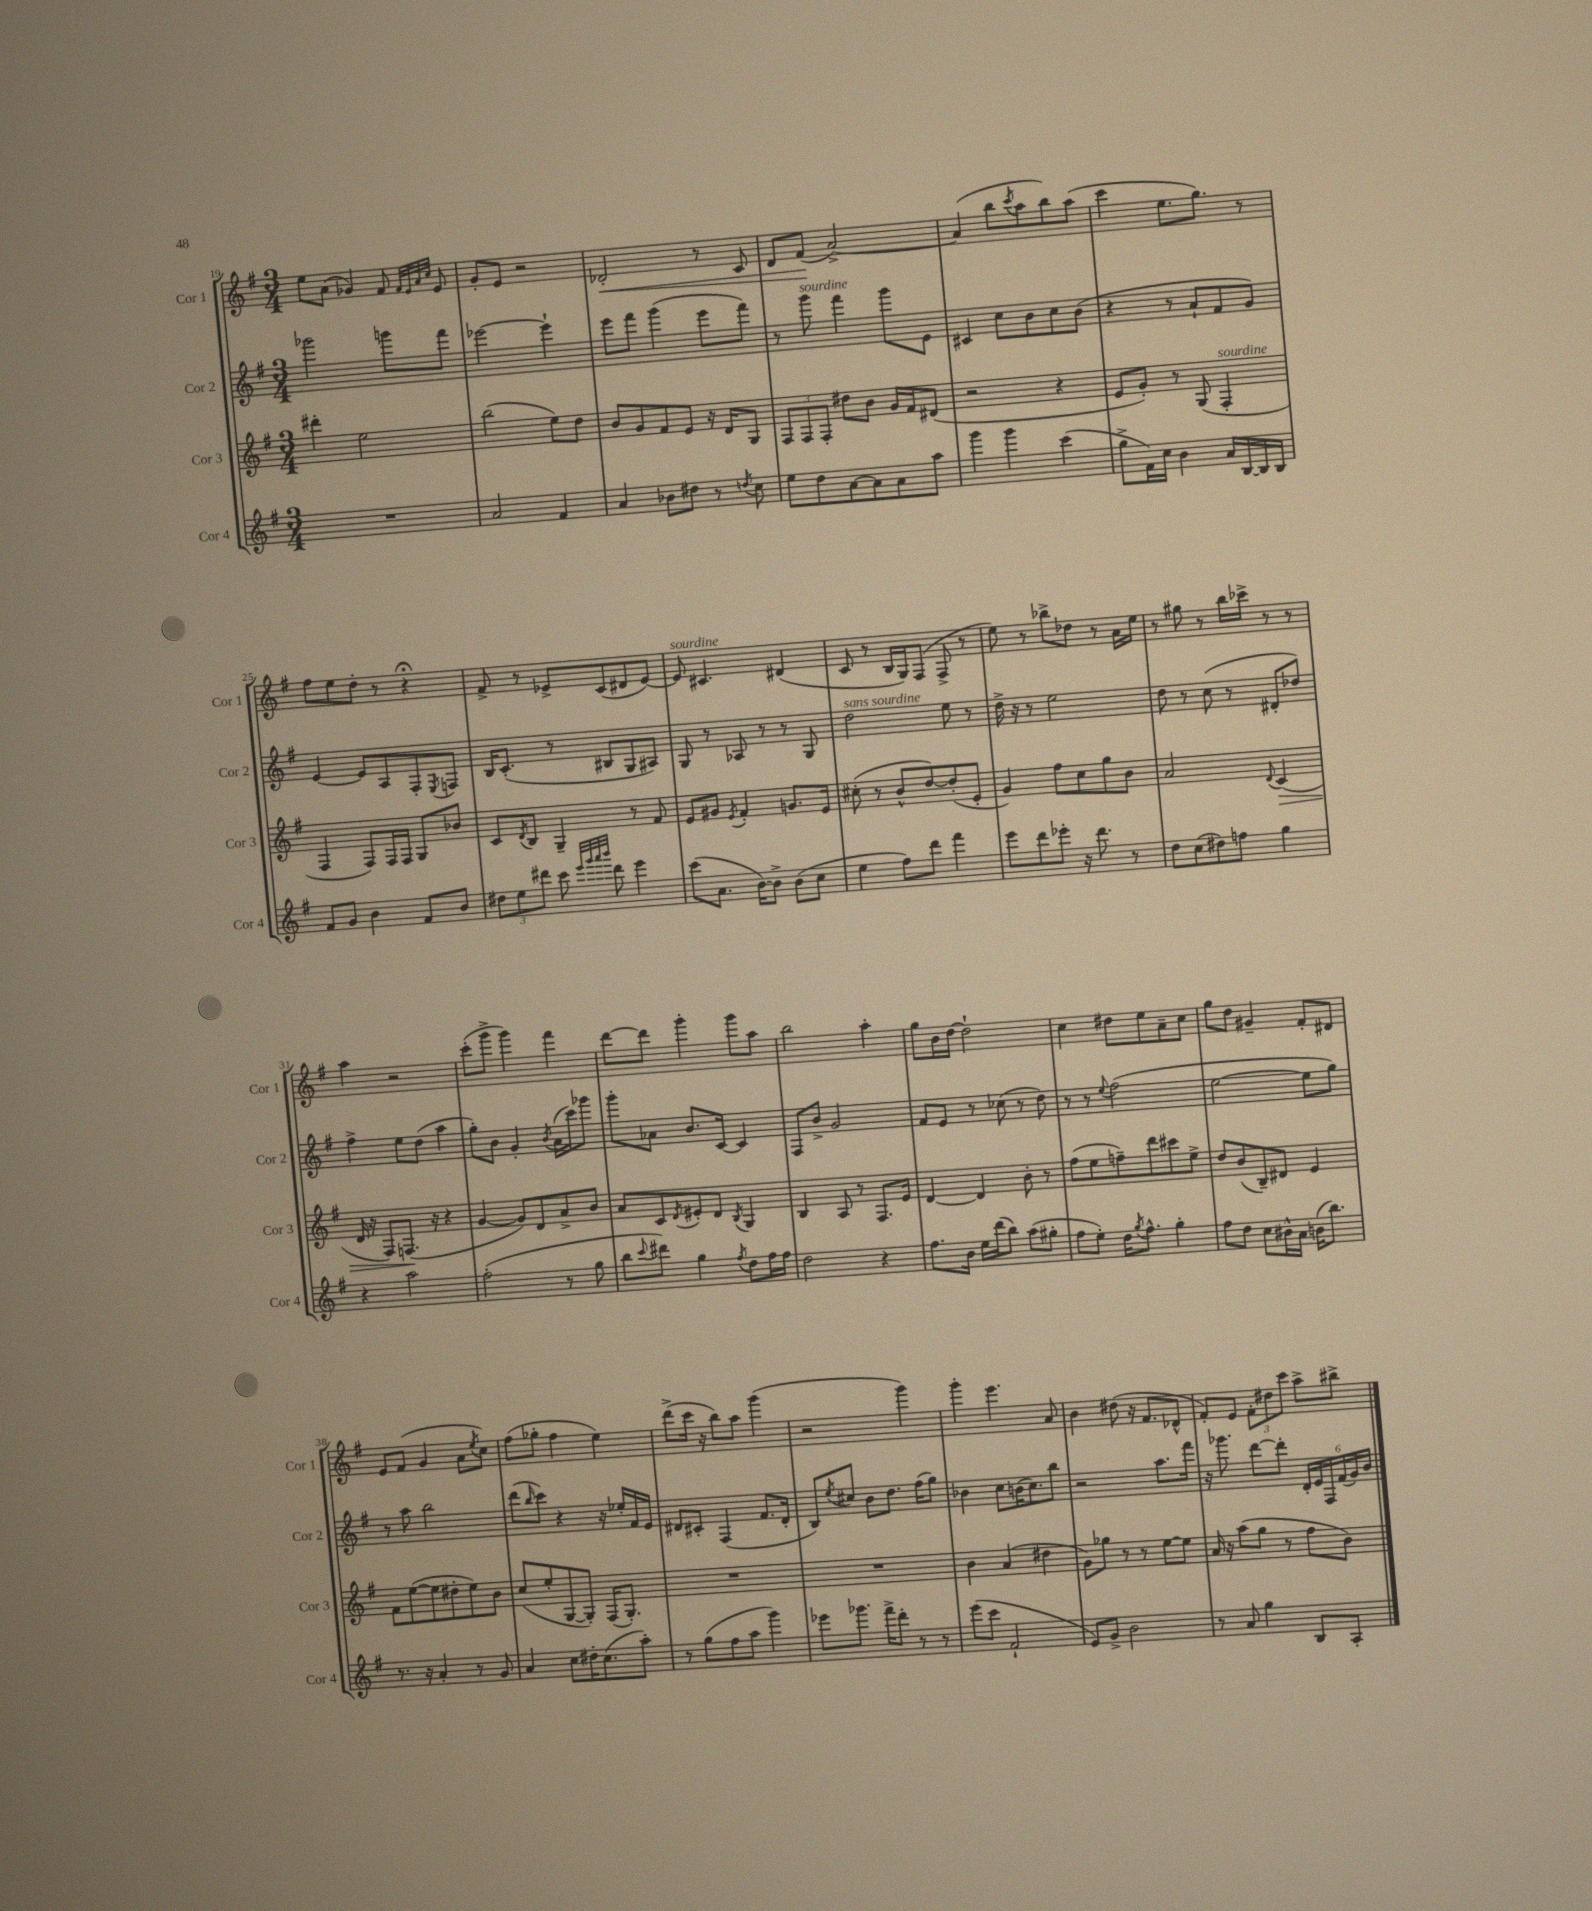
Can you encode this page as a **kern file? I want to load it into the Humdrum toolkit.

**kern	**kern	**dynam	**kern	**kern	**dynam
*part4	*part3	*part3	*part2	*part1	*part1
*staff4	*staff3	*staff3	*staff2	*staff1	*staff1
*I"Cor 4	*I"Cor 3	*	*I"Cor 2	*I"Cor 1	*
*I'Cor 4	*I'Cor 3	*	*I'Cor 2	*I'Cor 1	*
*clefG2	*clefG2	*	*clefG2	*clefG2	*
*k[f#]	*k[f#]	*	*k[f#]	*k[f#]	*
*M3/4	*M3/4	*	*M3/4	*M3/4	*
=19	=19	=19	=19	=19	=19
2.r	4ddd#X'\	.	2ggg-X\	8ee\L	.
.	.	.	.	(8a\J	.
.	2ee\	.	.	4g-X/)	.
.	.	.	8gggn\L	8f#/	.
.	.	.	.	32qqf#/LLL	.
.	.	.	.	32qqe/	.
.	.	.	.	32qqa/	.
.	.	.	.	32qqcc/JJJ	.
.	.	.	8fff#\J	8e/	.
=20	=20	=20	=20	=20	=20
2a/	(2bb\	.	[2eee-X\	8g'/L	.
.	.	.	.	8e/J	.
.	.	.	.	2r	.
4f#/	8ee\L)	.	4eee-`\]	.	.
.	8dd\J	.	.	.	.
=21	=21	=21	=21	=21	=21
!	!	!	!	!	!LO:HP:b
4a/	8b/L	.	8eee\L	2d-X'/	<
.	8g/	.	8fff#\J	.	.
8b-X\L	8f#/	.	(4ggg\	.	.
8dd#X\J	8e/J	.	.	.	.
8r	16r	.	8eee\L	8r	.
.	16d/KL	.	.	.	.
8qddn/	.	.	.	.	.
8cc\	8G/J	.	8fff#\J)	8c/	.
=22	=22	=22	=22	=22	=22
8ee\L	12F#/L	.	8r	8d/L	.
.	12F#/	.	.	.	.
!	!	!	!LO:TX:a:i:t=sourdine	!	!
8dd\	.	.	8ggg\	(8f#/J	.
.	12F#'/J	.	.	.	.
[8a\	8dd#X\L	.	4fff#\	[2a^/)	[
8a\]	8b\J	.	.	.	.
8a\	16g/LL	.	8ggg\L	.	.
.	16f#/J	.	.	.	.
8aa\J	(8d#X/J	.	8e\J	.	.
=23	=23	=23	=23	=23	=23
4ggg\	2r	.	4c#X/	(4a/]	.
4ggg\	.	.	8cc\L	8bb\L	.
.	.	.	.	8qccc/	.
.	.	.	8b\	8aa\	.
(4ccc\	4r	.	8cc\	8bb\)	.
.	.	.	(8b\J	(8aa\J	.
=24	=24	=24	=24	=24	=24
8gg^\L	8e/L	.	4r	4ccc\	.
16f#\L)	8g'/J)	.	.	.	.
16cc\JJ	.	.	.	.	.
4b\	8r	.	8r	8.ee\L	.
.	(8G/	.	8a`/L	.	.
.	.	.	.	8.gg\J)	.
!	!LO:TX:a:i:t=sourdine	!	!	!	!
16a/LL	4F#'/	.	8f#/	.	.
[16B/	.	.	.	.	.
16B/]	.	.	8g/J)	8r	.
16B/JJ	.	.	.	.	.
!!LO:LB:g=z
=25	=25	=25	=25	=25	=25
8f#/L	4F#/	.	[4e/	8ff#\L	.
8g/J	.	.	.	8ee\	.
4b\	8F#/L)	.	8e/L]	8dd'\J	.
.	16F#/L	.	8A/	8r	.
.	16F#/JJ	.	.	.	.
8f#/L	8G/L	.	8F#'/	4r;<	.
.	.	.	8qE/	.	.
8b/J	8b-X/J	.	8Fn/J	.	.
=26	=26	=26	=26	=26	=26
12dd#X\L	8c/L	.	16B/KL	8f#^/	.
.	.	.	(8.c'/J	.	.
12ee\	.	.	.	.	.
.	8qd/	.	.	.	.
.	8B/J	.	.	8r	.
12ddd#X\J	.	.	.	.	.
8ccc\	4G~/	.	8r	8e-X^/L	.
32qqeee/LLL	.	.	.	.	.
32qqggg/	.	.	.	.	.
32qqaaa/	.	.	.	.	.
32qqbbb/JJJ	.	.	.	.	.
8ddd#\	.	.	8B#X/L	(8c/	.
4eee\	8r	.	8G/	8d#X/	.
.	8f#/	.	8A#X/J)	[8e-/J)	.
=27	=27	=27	=27	=27	=27
!	!	!	!	!LO:TX:a:i:t=sourdine	!
(8ccc\L	8e/L	.	8G/	8e-/]	.
8.a\J	8g#X/J	.	8r	4.c#X/	.
.	8qe/	.	.	.	.
.	4f#'/	.	8A-X/	.	.
[16b\KL)	.	.	.	.	.
8b^\J]	.	.	8r	.	.
(8b\L	8.gn/L	.	8r	(4d#X/	.
8cc\J	.	.	8G/	.	.
.	16e/Jk	.	.	.	.
=28	=28	=28	=28	=28	=28
!	!	!	!LO:TX:a:i:t=sans sourdine	!	!
4ee\	(8cc#X'\	.	2dd\	8c/	.
.	8r	.	.	8r	.
8ff#\L)	8b^^/L	.	.	16B/LL	.
.	.	.	.	16G/J)	.
8ddd\J	[8dd/)	.	.	(8F#/J	.
4fff#\	(8dd'/]	.	8ee\	8F#^/	.
.	8e'/J	.	8r	8r	.
=29	=29	=29	=29	=29	=29
8eee\L	4g/)	.	16dd^\	8ee\)	.
.	.	.	16r	.	.
8ddd\	.	.	8r	8r	.
8eee-X'\J	8ff#\L	.	2ee\	8bb-X^\L	.
16r	8cc\	.	.	8dd-X\J	.
8.ddd\	.	.	.	.	.
.	8gg\	.	.	8r	.
8r	8b\J	.	.	16a\LL	.
.	.	.	.	16ee\JJ	.
=30	=30	=30	=30	=30	=30
8dd\L	2a/	.	8dd\	8r	.
(8cc\	.	.	8r	8gg#X\	.
8dd#X\)	.	.	(8cc\	8r	.
8ffn\J	.	.	8r	16bb\LL	.
.	.	.	.	16ccc-X^\JJ	.
.	8qqd/	.	.	.	.
!	!	!LO:HP:b	!	!	!
4gg\	(4c/	>	8d#X'/L	8r	.
.	.	.	8dd-X/J)	8r	.
!!LO:LB:g=z
=31	=31	=31	=31	=31	=31
4r	16d/	.	4ff#^\	4aa\	.
.	16r	.	.	.	.
.	8F#/L)	.	.	.	.
2aa\	(8.Fn/J	.	8ee\L	2r	.
.	.	.	(8dd\J	.	.
.	16r	]	.	.	.
.	4r	.	4aa\	.	.
=32	=32	=32	=32	=32	=32
(2ff#'\	[4g/	.	8gg'\L)	(8ccc'\L	.
.	.	.	8b\J	8ggg^\J	.
.	8g/L])	.	4g'/	4ggg\)	.
.	8d/	.	.	.	.
.	.	.	8qb/	.	.
8r	8a^/	.	(16a\LL	4fff#\	.
.	.	.	16ccc\J)	.	.
8gg\	8b/J	.	8ggg-X\J	.	.
=33	=33	=33	=33	=33	=33
8bb\L	8a/L	.	8ggg'\L	[8ddd\L	.
8qqccc/	.	.	.	.	.
8ddd#X\J)	8c/	.	8a-X\J	8ddd\J]	.
.	8qd/	.	.	.	.
4gg\	8e#X'/	.	8.b/L	4ggg'\	.
.	8d/J	.	.	.	.
.	.	.	[16c/Jk	.	.
8qff#/	8qB/	.	.	.	.
8dd\L	4G/	.	4c/]	8ggg\L	.
16ff#\L	.	.	.	8aa\J	.
16ff#\JJ	.	.	.	.	.
=34	=34	=34	=34	=34	=34
2dd\	4B/	.	8F#/L	2bb\	.
.	.	.	8b^/J	.	.
.	8A/	.	2g/	.	.
.	8r	.	.	.	.
4r	8.F#/L	.	.	4aa'\	.
.	16e/Jk	.	.	.	.
=35	=35	=35	=35	=35	=35
8.ff#\L	[4d/	.	8f#/L	8gg\L	.
.	.	.	8e/J	16b\L	.
16b\Jk	.	.	.	[16dd\JJ	.
16ee\LL	4d/]	.	8r	2dd`\]	.
(16ddd\J	.	.	.	.	.
8bb\J)	.	.	(8cc-X\	.	.
(8aa\L	8b'\	.	8r	.	.
8gg#X'\J	8r	.	8dd\)	.	.
=36	=36	=36	=36	=36	=36
8ff#\L	(8ff#\L	.	8r	4cc\	.
8ee'\J)	8ee\	.	8r	.	.
.	.	.	8qqee/	.	.
16dd\KL	8ffn~\)	.	(2ff#\	8dd#X\L	.
8qgg/	.	.	.	.	.
8.ff#^^\J	.	.	.	.	.
.	8ddd\	.	.	8ee\	.
4gg'\	8ccc#X\	.	.	8a~\	.
.	8ee^\J	.	.	8cc\J	.
=37	=37	=37	=37	=37	=37
8ff#\L	8dd/L	.	[2ee\	8gg\L	.
8dd\J	(8b/	.	.	8dd\J	.
8cc\L	8B~/)	.	.	4g#X~/	.
16b#X^^\L	8d#X/J	.	.	.	.
16a\JJ	.	.	.	.	.
(16bn\KL	4e/	.	8ee\L]	8f#'/L	.
8.bb\J)	.	.	.	.	.
.	.	.	8gg\J)	8d#X/J	.
!!LO:LB:g=z
=38	=38	=38	=38	=38	=38
8.r	8f#\L	.	8r	8e/L	.
.	([8ee\	.	8aa\	(8f#/J	.
16r	.	.	.	.	.
4a'/	8ee\]	.	2bb\	4g/	.
.	8dd#X'\	.	.	.	.
8r	8ee\)	.	.	8a\L	.
.	.	.	.	8qee/	.
8g/	8b\J	.	.	8cc\J)	.
=39	=39	=39	=39	=39	=39
4a/	(8cc/L	.	(8ddd\L	(8ff#\L	.
.	.	.	16qqbb/	.	.
.	8ee'/	.	8ccc\J)	8gg-X'\J	.
8cc\L	[8G/	.	4r	4ff#\	.
16dd#X'\K	8G'/J])	.	.	.	.
(8.cc\	.	.	.	.	.
.	(16F#/KL	.	16r	4ee\)	.
.	8.G'/J)	.	16ee-X'/LL	.	.
8aa'\J)	.	.	16f#/	.	.
.	.	.	16e/JJ	.	.
=40	=40	=40	=40	=40	=40
8r	2.r	.	8d#X/L	(8ddd^\L	.
(8gg\L	.	.	8c#X'/J	16ccc\Jk	.
.	.	.	.	16r	.
8ff#\	.	.	(4F#/	8bb\L)	.
8aa\J	.	.	.	8aa\J	.
4ggg\)	.	.	8.f#/L	(4ggg\	.
.	.	.	16d#'/Jk	.	.
=41	=41	=41	=41	=41	=41
8eee-X\L	2.r	.	8B/L)	2r	.
.	.	.	8qee/	.	.
8.ggg-X\J	.	.	8cc#X/J	.	.
.	.	.	8b\L	.	.
16fff#^\KL	.	.	.	.	.
8ddd'\J	.	.	8.dd\J	.	.
8r	.	.	.	4ggg\)	.
.	.	.	(16ff#\KL	.	.
8r	.	.	8gg\J)	.	.
=42	=42	=42	=42	=42	=42
(8eee\L	4b\	.	4b-X\	4ggg'\	.
8ccc\J	.	.	.	.	.
2f#`/	(4a/	.	8cc\L	4.eee\	.
.	.	.	(16bn\K	.	.
.	.	.	8.cc\)	.	.
.	4dd#X\	.	.	.	.
.	.	.	8bb\J	8a/	.
=43	=43	=43	=43	=43	=43
8e/L)	8g\L)	.	2r	4b\	.
8g^/J	8gg-X\J	.	.	.	.
2b\	8r	.	.	(8dd#X\	.
.	8r	.	.	16r	.
.	.	.	.	8.f#/L	.
.	[8ee\L	.	8.aa\L	.	.
.	8ee\J]	.	.	8d-X^^/J	.
.	.	.	16fff#\Jk	.	.
=44	=44	=44	=44	=44	=44
8r	16a/	.	16r	8f#'/L)	.
.	16r	.	8.ggg-X\	.	.
8a/	(8aa\L	.	.	8e/J	.
4gg\	8gg\J	.	[8ddd\L	12f#'\L	.
.	.	.	.	12dd#X\	.
.	8r	.	8ddd'\J]	.	.
.	.	.	.	12ccc\J	.
8B/L	8ff#\L	.	24d'/LL	8aa^\L	.
.	.	.	24e/	.	.
.	.	.	24F#/	.	.
8A'/J	8b\J)	.	(24f#/	8bb#X^\J	.
.	.	.	24g/)	.	.
.	.	.	24b/JJ	.	.
==	==	==	==	==	==
*-	*-	*-	*-	*-	*-
